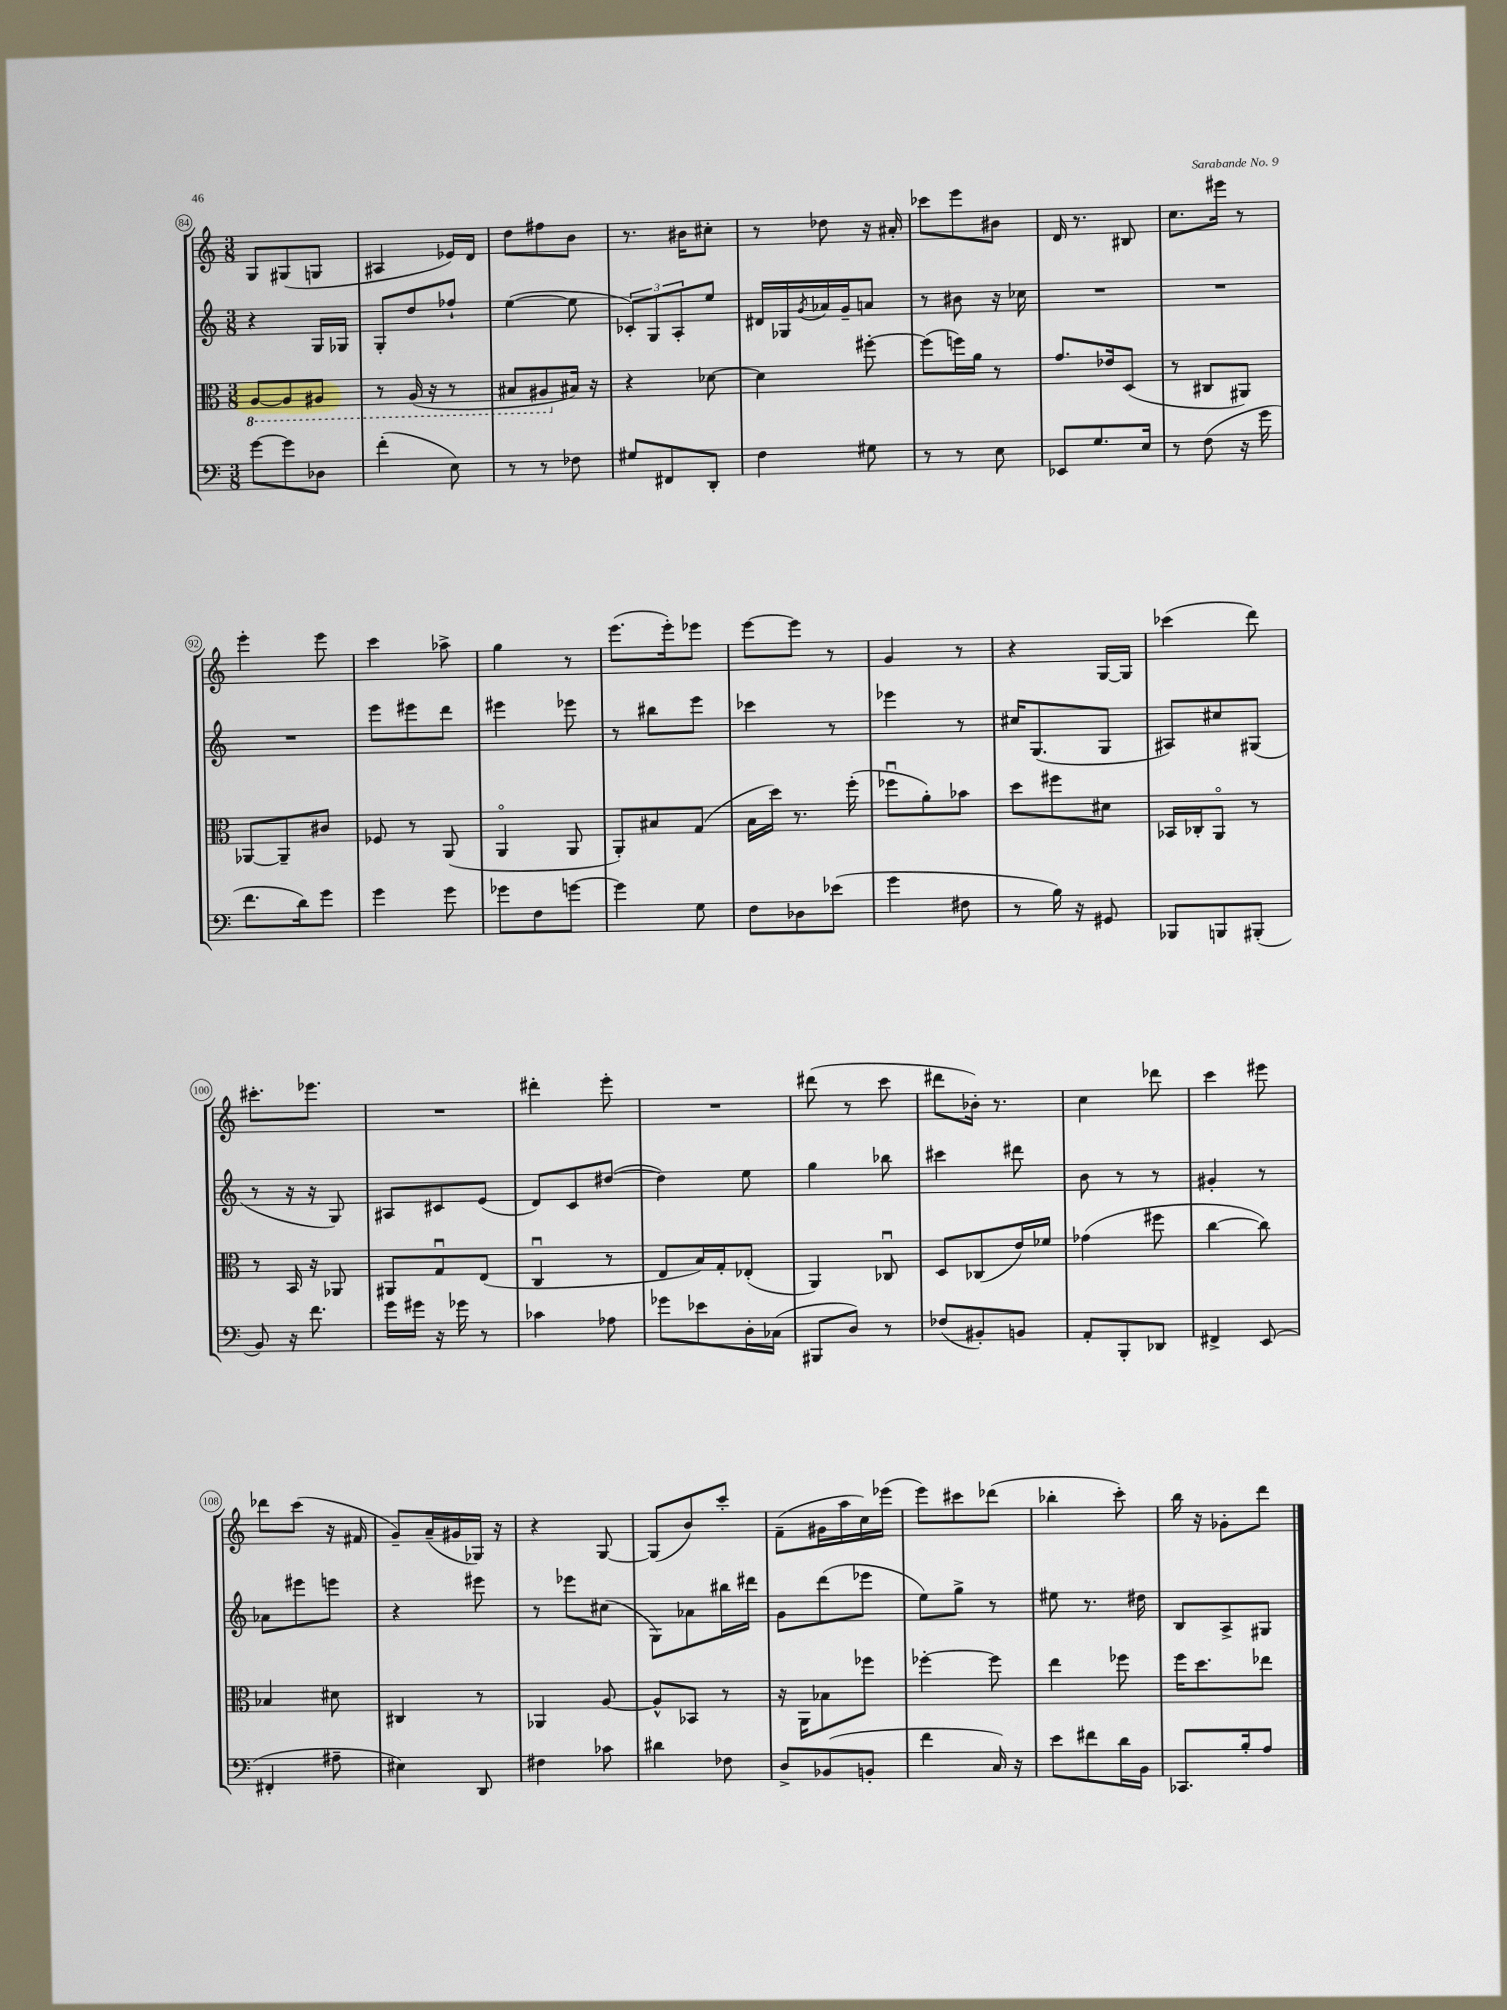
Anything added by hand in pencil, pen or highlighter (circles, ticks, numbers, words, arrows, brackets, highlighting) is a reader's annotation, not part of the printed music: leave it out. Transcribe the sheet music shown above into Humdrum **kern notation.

**kern	**kern	**kern	**kern
*staff4	*staff3	*staff2	*staff1
*clefF4	*clefC3	*clefG2	*clefG2
*k[]	*k[]	*k[]	*k[]
*M3/8	*M3/8	*M3/8	*M3/8
[8g	[8AA	4r	8G
8g]	8AA]	.	(8G#
8D-	8AA#	16G	8G
.	.	16G-	.
=	=	=	=
(4f'	8r	8G'	4A#
.	(16AA	8dd	.
.	16r	.	.
8E)	8r	8ff-`	16e-)
.	.	.	16d
=	=	=	=
8r	8BB#	([4ee	8dd
8r	8AA#	.	8ff#
8F-	16B#)	8ee]	8b
.	16r	.	.
=	=	=	=
8G#	4r	12c-')	8.r
.	.	12G	.
8FF#	.	.	.
.	.	12A'	.
.	.	.	16b#
8DD'	[8d-	8ee	8cc#'
=	=	=	=
4F	4d-]	16d#	8r
.	.	16G-	.
.	.	8qg	.
.	.	16a-	8dd-
.	.	16g~	.
8G#	[8ff#'	8a	16r
.	.	.	16a#'
=	=	=	=
8r	(8ff#]	8r	8ccc-
8r	16ff)	8b#	8eee
.	16a	.	.
8E	8r	16r	8b#
.	.	16cc-	.
=	=	=	=
8EE-	8.g	4.r	16d
.	.	.	8.r
8.G	.	.	.
.	16e-	.	.
.	(8D	.	8B#
16E	.	.	.
=	=	=	=
8r	8r	4.r	8.cc
(8F	8C#	.	.
.	.	.	16eee#
16r	8AA#)	.	8r
16g	.	.	.
=	=	=	=
8.f	[8AA-	4.r	4eee'
.	8AA-~]	.	.
16d)	.	.	.
8g	8c#	.	8eee
=	=	=	=
4g	8F-	8eee	4ccc
.	8r	8eee#	.
8g	(8AA	8ddd	8aa-^
=	=	=	=
8g-	4AAo	4eee#	4gg
8F	.	.	.
[8g	8AA	8eee-	8r
=	=	=	=
4g]	8AA')	8r	(8.eee
.	8B#	8bb#	.
.	.	.	16eee')
8G	(8G	8eee	8eee-
=	=	=	=
8F	16B	4ccc-	[8eee
.	16dd)	.	.
8D-	8.r	.	8eee]
(8e-	.	8r	8r
.	(16ff'	.	.
=	=	=	=
4g	8ff-u	4eee-	4g
.	8a')	.	.
8F#	8b-	8r	8r
=	=	=	=
8r	8dd	16cc#	4r
.	.	(8.G	.
16B)	8ff#	.	.
16r	.	.	.
8GG#	8d#	8G	[16G
.	.	.	16G]
=	=	=	=
8BBB-	16BB-	8A#)	(4ccc-
.	16C-'	.	.
8BBB	8AAo	8cc#	.
(8BBB#'	8r	(8G#	8ddd)
=	=	=	=
8BB)	8r	8r	8.ccc#'
16r	16BB	16r	.
8.f	16r	16r	8.eee-
.	8AA-	8G)	.
=	=	=	=
16g	8AA#	8A#	4.r
16g#	.	.	.
16r	8Gu	8c#	.
16g-	.	.	.
8r	(8E	(8e	.
=	=	=	=
4c-	4Cu	8d)	4ddd#'
.	.	8c	.
8A-	8r	([8dd#	8eee'
=	=	=	=
8g-	8E	4dd#])	4.r
8e-	16B)	.	.
.	16G'	.	.
16D'	(8E-'	8ee	.
(16C-	.	.	.
=	=	=	=
8BBB#	4AA)	4gg	(8ddd#
8D)	.	.	8r
8r	8C-u	8bb-	8ccc
=	=	=	=
(8F-	8D	4ccc#	8ddd#
8BB#')	(8C-	.	16b-')
.	.	.	8.r
8BB	16e)	8ddd#	.
.	16f-	.	.
=	=	=	=
8AA'	(4g-	8b	4cc
8BBB'	.	8r	.
8DD-	8ff#	8r	8ddd-
=	=	=	=
4FF#^	[4cc	4g#'	4ccc
(8EE	8cc])	8r	8eee#
=	=	=	=
4FF#'	4B-	8a-	8ddd-
.	.	8eee#	(8ccc
8A#~	8d#	8eee	16r
.	.	.	16f#
=	=	=	=
4E#)	4C#	4r	8g~)
.	.	.	(16a~
.	.	.	16g#
8DD	8r	8eee#	16G-)
.	.	.	16r
=	=	=	=
4F#	4AA-	8r	4r
.	.	8eee-	.
8c-	[8A	(8cc#	[8G
=	=	=	=
4d#	8A^^]	8G)	(8G]
.	8BB-	8a-	8b)
8F-	8r	16bb#	8ccc'
.	.	16ddd#	.
=	=	=	=
8D^	16r	8g	(8f~
.	16AA	.	.
(8BB-	8B-	(8ddd	16g#
.	.	.	16aa
8BB'	8ff-	8eee-	16cc)
.	.	.	(16eee-
=	=	=	=
4f	[4ff-'	8ee)	8eee)
.	.	8gg^	8ccc#
16C)	8ff-]	8r	(8ddd-
16r	.	.	.
=	=	=	=
8e	4ee	8ee#	4bb-'
8f#	.	8.r	.
16d	8ff-	.	8ccc')
16BB	.	16dd#	.
=	=	=	=
8.CC-	16ff	8B	16bb
.	8.dd	.	16r
.	.	8A^	8g-'
16B'	.	.	.
8A	8ee-	8G#	8ddd
==	==	==	==
*-	*-	*-	*-
